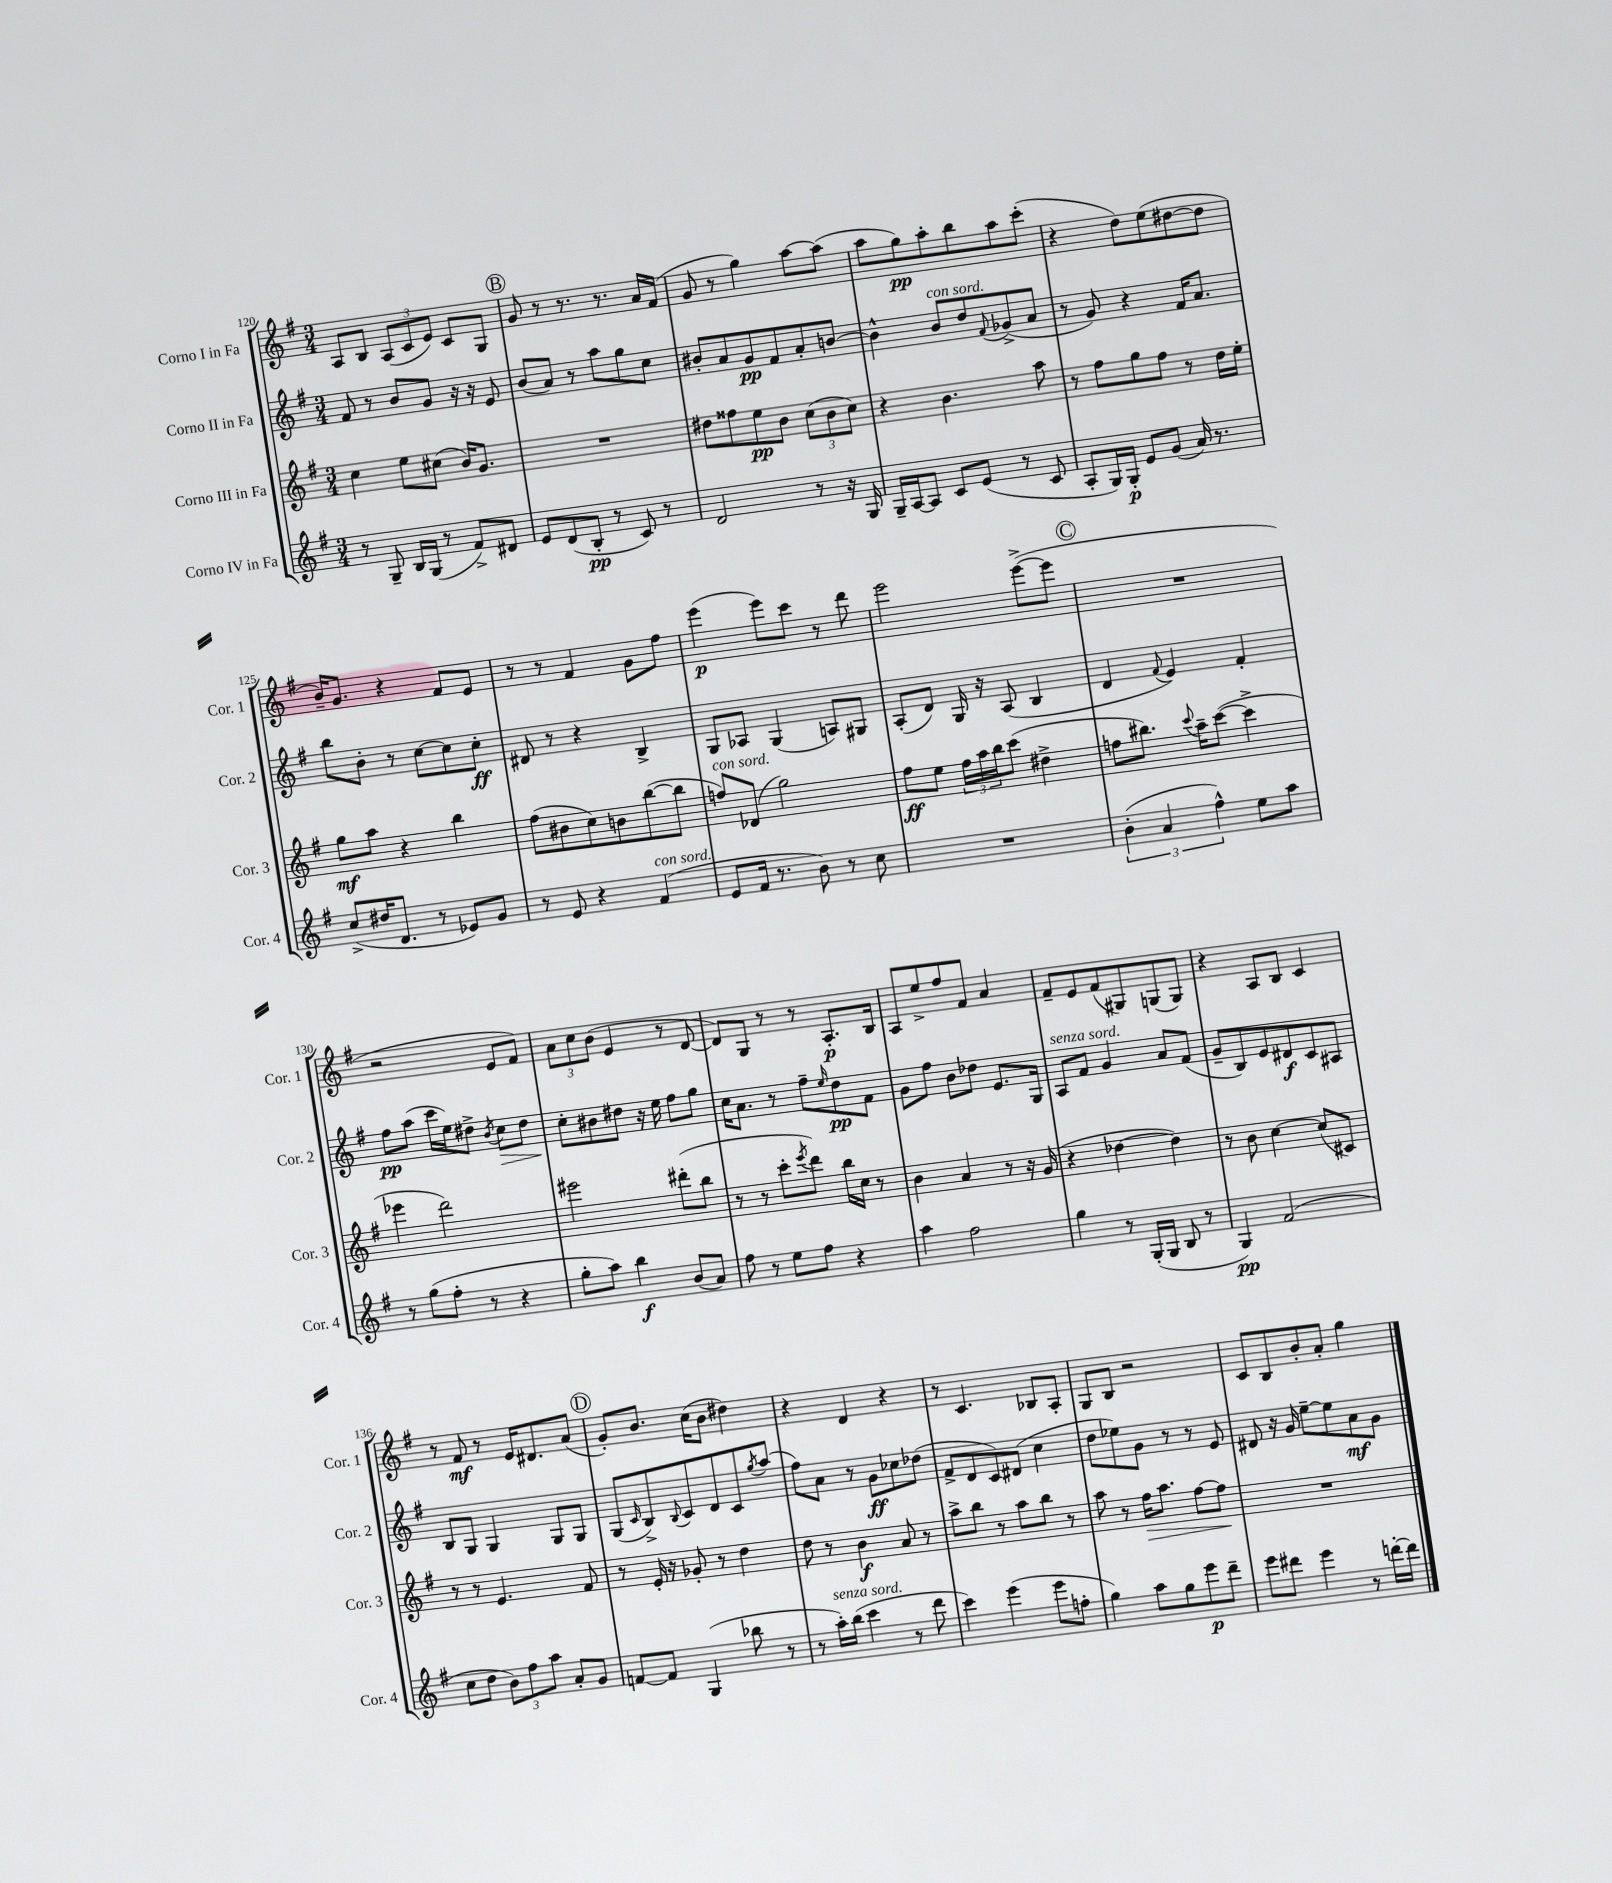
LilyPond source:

<<
\new StaffGroup <<
\new Staff = "s0" \with { instrumentName = "Corno I in Fa" shortInstrumentName = "Cor. 1" } {
    \clef treble \key g \major \numericTimeSignature \time 3/4
    a8 b8 \tuplet 3/2 { a8( c'8 e'8) } c'8 g8 |
    \mark \markup { \circle "B" } g'8 r8 r8. r8. a'16 fis'16( |
    g'8 r8 g''4) a''8~ a''8( |
    a''8 g''8\pp) a''8-. b''8 a''8 c'''8-.( |
    r4 d''8) e''8( dis''8~ dis''8 |
    b'16--) g'8. r4 fis'8 e'8 |
    r8 r8 fis'4 g'8 fis''8 |
    e'''4\p( e'''8) c'''8 r8 d'''8 |
    e'''2 e'''8~->( e'''8 |
    \mark \markup { \circle "C" } R2. |
    r2 e'8 fis'8) |
    \tuplet 3/2 { a'8 c''8 b'8( } e'4 r8 d'8~ |
    d'8) g8 r8 r8 a8.-.\p b16 |
    a8 e''8-> fis''8 fis'8 a'4 |
    fis'8-- e'8 fis'8( gis8) g8( g8) |
    r4 a8 b8 c'4 |
    r8 fis'8\mf r8 e'16 dis'8. a'8( |
    \mark \markup { \circle "D" } g'8-.) b'8. c''16( b'8 dis''4) |
    r4 d'4 r4 |
    r8 c'4. bes8 a8-. |
    g8 b8 r2 |
    c'8 b8 b'8-. a'8-. g''4 \bar "|." |
}
\new Staff = "s1" \with { instrumentName = "Corno II in Fa" shortInstrumentName = "Cor. 2" } {
    \clef treble \key g \major \numericTimeSignature \time 3/4
    fis'8 r8 b'8 g'8 r16 r16 e'8 |
    \mark \markup { \circle "B" } b'8( a'8) r8 a''8 g''8 c''8 |
    bis'8-. a'8 g'8\pp fis'8 a'8-. b'8~ |
    b'4-^ b'8^\markup { \italic "con sord." } d''8 \appoggiatura { fis'8 } ges'8->( a'8 |
    r8 g'8) r4 fis'16 a'8. |
    b''8 b'8-. r8 c''8~ c''8 c''8-.\ff |
    dis'8 r8 r4 b4-> |
    g8 aes8 g4( a8) gis8 |
    a8-.( d'8) g16 r16 a8( b4 |
    \mark \markup { \circle "C" } d'4 \appoggiatura { fis'8 } e'4) fis'4-. |
    fis''8\pp a''8( c'''16 e''16) dis''8-> \acciaccatura { b'8 } c''8\> dis''8 |
    c''8-.\! bis'8 dis''8 r16 e''16 fis''8 g''8 |
    c''16 a'8. r8 fis''8-- \grace { e''16 } d''8\pp fis'8 |
    g'8 fis''8 b'8 des''8 e'8. g16 |
    a8^\markup { \italic "senza sord." } fis'8 g'4 a'8 fis'8( |
    g'8-- b8) e'8 dis'8\f c'8 ais8 |
    b8 g8 g4 g8 g8 |
    \mark \markup { \circle "D" } g8( \grace { c'16 } b8->) \appoggiatura { b8 } c'8 d'8 c'8 \acciaccatura { g''8 } a''8( |
    fis''8) a'8 r8 g'8\ff ces''8 des''8( |
    fis'8-> d'8 c'8) dis'8( c''4 |
    d''8 ees''8) g'8 r8 r8 e'8 |
    dis'8 r16 g'16 e''8~-- e''8 a'8\mf g'8 \bar "|." |
}
\new Staff = "s2" \with { instrumentName = "Corno III in Fa" shortInstrumentName = "Cor. 3" } {
    \clef treble \key g \major \numericTimeSignature \time 3/4
    c''4 e''8 cis''8( b'16) g'8. |
    \mark \markup { \circle "B" } R2. |
    dis''8 fisis''8 e''8\pp b'8 \tuplet 3/2 { c''8( b'8 c''8) } |
    r4 b'4. a''8 |
    r8 fis''8 g''8 fis''8 r8 d''16 e''16-. |
    g''8\mf a''8 r4 b''4 |
    fis''8( bis'8 c''8) b'8 b''8~( b''8 |
    f''8^\markup { \italic "con sord." }) des'8( g''2) |
    fis''8\ff e''8 \tuplet 3/2 { fis''16 a''16 b''16 } c'''8( dis''4-> |
    \mark \markup { \circle "C" } f''8 bis''8.) \appoggiatura { c'''8 } a''16-- c'''8~( c'''4-> |
    ees'''4 d'''2) |
    eis'''2 dis'''8-.( b''8 |
    r8 r8 c'''8-. \acciaccatura { e'''8 } d'''8) b''16 c''16 r8 |
    b'4 a'4 r8 r16 g'16( |
    r4 des''4~ des''4) |
    r8 b'8 c''4~ c''8( cis'8) |
    r8 r8 e'4. fis'8 |
    \mark \markup { \circle "D" } r8 e'16-. r16 ges'8-. r8 d''4 |
    d''8 r8 b'4\f a'8 r8 |
    a''8-> b''8 r8 a''8 b''8 r8 |
    a''8 r8 fis''16\> a''8. fis''8~ fis''8\! |
    R2. \bar "|." |
}
\new Staff = "s3" \with { instrumentName = "Corno IV in Fa" shortInstrumentName = "Cor. 4" } {
    \clef treble \key g \major \numericTimeSignature \time 3/4
    r8 g8-- b16 g16( r8 fis'8->) dis'8 |
    \mark \markup { \circle "B" } e'8 d'8( b8-.\pp r8 c'8) r8 |
    d'2 r8 r16 g16 |
    g16-- a16~ a8 c'8 e'8( r8 c'8 |
    a8-. g16) g16-.\p e'8 g'8( a'16) r8. |
    c''8->( dis''16 d'8. r8 ees'8) g'8 |
    r8 e'8 r4 fis'4^\markup { \italic "con sord." }( |
    e'8 fis'16 r8. b'8) r8 c''8 |
    R2. |
    \mark \markup { \circle "C" } \tuplet 3/2 { b'4-.( a'4 fis''4-^) } e''8 a''8 |
    r8 g''8( fis''8-. r8 r4 |
    g''8-. a''8) b''4\f b'8( a'8) |
    fis''8 r8 e''8 fis''8 r4 |
    a''4 fis''2 |
    g''4 r8 g16-.( g16 b8 r8 |
    g4\pp) fis'2( |
    c''8 d''8 \tuplet 3/2 { b'8) fis''8 a''8 } a'8-. g'8 |
    \mark \markup { \circle "D" } f'8~ f'8 g4( bes''8 r8 |
    r8 a''16-.^\markup { \italic "senza sord." }) b''16( c'''4 r8 d'''8 |
    c'''4) e'''4( e'''8 f''8-. |
    g''4) a''8 g''8 e'''8\p d'''8-- |
    e'''8 dis'''8 e'''4 r8 d'''16~-. d'''16 \bar "|." |
}
>>
>>
\layout { \context { \Score currentBarNumber = #120 } }
